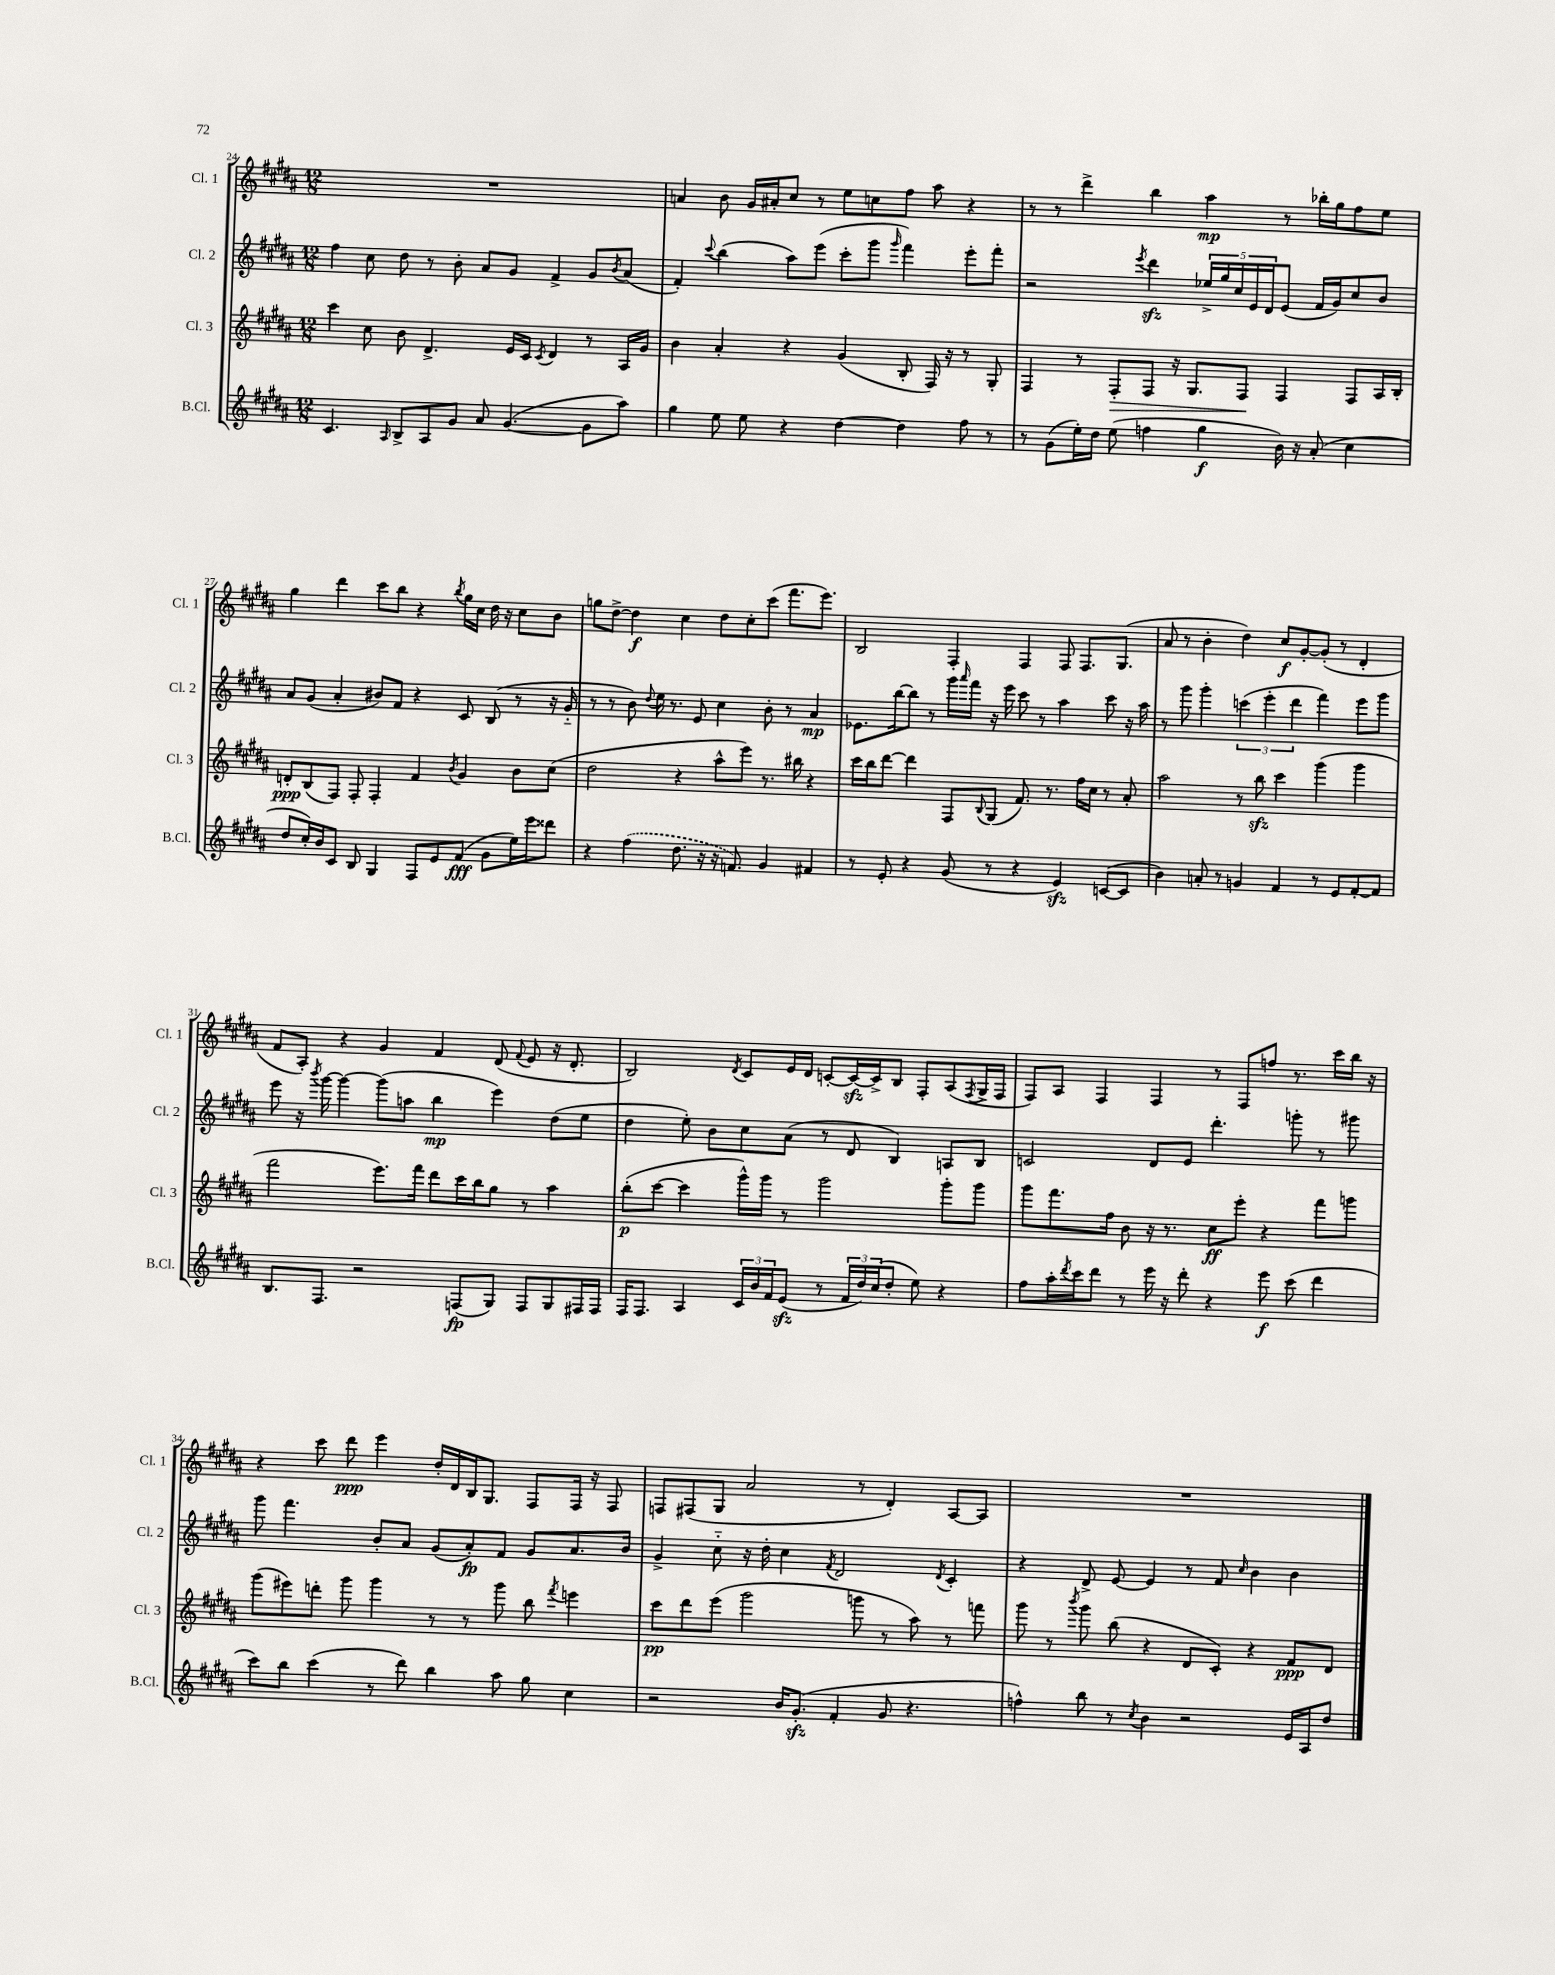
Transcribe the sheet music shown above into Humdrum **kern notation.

**kern	**kern	**kern	**kern
*staff4	*staff3	*staff2	*staff1
*clefG2	*clefG2	*clefG2	*clefG2
*k[f#c#g#d#a#]	*k[f#c#g#d#a#]	*k[f#c#g#d#a#]	*k[f#c#g#d#a#]
*M12/8	*M12/8	*M12/8	*M12/8
4.c#	4ccc#	4ff#	1.r
.	8cc#	8cc#	.
16qqA#	.	.	.
8B^	8b	8dd#	.
8A#	4.d#^	8r	.
8g#	.	8b'	.
8a#	.	8a#	.
([4.g#	16e	8g#	.
.	16c#	.	.
.	8qc#	.	.
.	4d#	4f#^	.
8g#]	8r	8g#	.
.	.	8qb	.
8aa#)	16A#	(8a#	.
.	16g#	.	.
=	=	=	=
4gg#	4b	4f#')	4a
.	.	8qqccc#	.
8ee	4a#'	(4bb	8b
8ee	.	.	16g#
.	.	.	16a#'
4r	4r	8aa#)	8cc#
.	.	(8eee	8r
[4dd#	(4g#	8ccc#'	8ee
.	.	8ggg#	8cc
.	.	16qqggg#	.
4dd#]	8B'	4fff#)	8ff#
.	16F#)	.	8aa#
.	16r	.	.
8ff#	8r	8eee'	4r
8r	8G#'	8fff#'	.
=	=	=	=
8r	4F#	2r	8r
(8g#	.	.	8r
16ee')	8r	.	4ddd#^
16dd#	.	.	.
(8ee	8F#'	.	.
.	.	8qeee	.
4ff	8F#	4ddd#	4bb
.	16r	.	.
.	8.G#	.	.
4gg#	.	20ee-^	4aa#
.	.	20gg#	.
.	.	20cc#	.
.	8F#	.	.
.	.	20e	.
.	.	20d#	.
16b)	4F#	(8e	8r
16r	.	.	.
(8a#'	.	16f#	16bb-'
.	.	16g#)	16gg#
4cc#	8F#	8cc#	8ff#
.	16A#	8b	8ee
.	16B'	.	.
=	=	=	=
8dd#	8d'	8a#	4gg#
16cc#')	(8B	(8g#	.
16b	.	.	.
8c#	8F#)	4a#'	4ddd#
8B	8F#'	.	.
4G#	4F#'	8b#)	8ccc#
.	.	8f#	8bb
8F#	4f#	4r	4r
8e	.	.	.
.	8qb	.	8qbb
(8f#	4g#	8c#	16gg#
.	.	.	16cc#
8g#	.	(8B	16dd#
.	.	.	16r
16ee)	8b	8r	8cc#
16eee	.	.	.
8ddd##	(8cc#	16r	8b
.	.	16g#'~	.
=	=	=	=
4r	2dd#	8r	8gg
.	.	8r	[8dd#^
(4ff#	.	8b)	4dd#]
.	.	8qqdd#	.
.	.	16ee	.
.	.	8.r	.
8.dd#	4r	.	4cc#
.	.	8e	.
16r	.	.	.
16r	8aa#^^	4cc#	8dd#
8.f)	.	.	.
.	8eee)	.	8cc#'
4g#	8.r	8b'	(8ccc#
.	.	8r	8.fff#
.	16bb#	.	.
4f#	4r	4a#	.
.	.	.	8.eee)
=	=	=	=
8r	16ccc#	8.e-	2B
.	16bb	.	.
8e'	[8ddd#	.	.
.	.	[16bb	.
4r	4ddd#]	8bb]	.
.	.	8r	.
(8g#	8F#	16ggg#	4F#'
.	.	16qqaaa#	.
.	.	16fff#	.
.	8qqB	.	.
8r	(8G#	16r	.
.	.	16eee	.
4r	8.f#)	8ccc#	4F#
.	.	8r	.
.	8.r	.	.
4e)	.	4aa#	8F#
.	16ff#	.	8.F#
.	16cc#	.	.
([8c	8r	8ccc#	.
.	.	.	(8.G#
8c]	8a#'	16r	.
.	.	16aa#	.
=	=	=	=
4b)	2aa#	8r	8a#
.	.	8ggg#	8r
8a'	.	4ggg#'	4b'
8r	.	.	.
4g	8r	(6ccc	4dd#)
.	8bb	.	.
.	.	6eee'	.
4f#	4ccc#	.	8cc#
.	.	6ddd#	.
.	.	.	[8g#'
8r	(4ggg#	4fff#)	(8g#']
8e	.	.	8r
[8f#'	4ggg#	8eee	4d#'
8f#]	.	8ggg#	.
=	=	=	=
8.B	2fff#	8eee	8f#
.	.	16r	8A#')
.	.	8qbbb	.
8.F#	.	[16ggg#	.
.	.	4ggg#_	4r
2r	.	.	.
.	8.eee)	(8ggg#]	4g#
.	.	8aa	.
.	16fff#	.	.
.	8ddd#	4bb	4f#
(8F	16ccc#	.	.
.	16bb	.	.
8G#)	8gg#	4eee)	(8d#
.	.	.	8qqf#
8F	8r	.	8e
8G#	4aa#	(8dd#	16r
.	.	.	8.d#'
16F#	.	8ee	.
16F#	.	.	.
=	=	=	=
16F#	(8bb'	4dd#	2B)
8.F#	.	.	.
.	[8ccc#	.	.
4A#	4ccc#]	8ee')	.
.	.	8b	.
.	.	.	8qd#
24c#	16ggg#^^)	8cc#	8c#
24b	.	.	.
.	16ggg#	.	.
24f#	.	.	.
(8e	8r	(8a#	16e
.	.	.	16d#
8r	2ggg#	8r	[8c'
24f#	.	8d#	16c_
24dd#)	.	.	.
.	.	.	16c^]
(24cc#	.	.	.
8dd#'	.	4B)	8B
8ee)	.	.	8F#'
4r	8ggg#'	8A	(8A#
.	.	.	8qF#
.	8ggg#	8B	16G#^
.	.	.	16F#
=	=	=	=
8ff#	8ggg#	2c	8F#)
16aa#'	8.fff#	.	8A#
8qddd#	.	.	.
16ccc#	.	.	.
8ddd#	.	.	4F#
.	16ff#	.	.
8r	8b	.	.
16eee	16r	8d#	4F#
16r	8.r	.	.
8ddd#'	.	8e	.
4r	8cc#	4.ddd#'	8r
.	8eee'	.	8F#
8eee	4r	.	8ff
(8ccc#	.	8ggg'	8.r
4ddd#	8fff#	8r	.
.	.	.	16ccc#
.	8ggg	8ggg#	16bb
.	.	.	16r
=	=	=	=
8ccc#)	(8ggg#	8ggg#	4r
8bb	8eee#)	4.fff#	.
(4ccc#	8ddd'	.	8ccc#
.	8ggg#	.	8ddd#
8r	4ggg#	8b'	4eee
8ddd#)	.	8a#	.
4bb	8r	(8g#	16dd#'
.	.	.	16d#
.	8r	8a#')	16B
.	.	.	8.G#
8aa#	8ggg#	8f#	.
8gg#	8bb	8g#	8F#
.	8qfff#	.	.
4cc#	4eee	8.a#	16F#
.	.	.	16r
.	.	.	8F#
.	.	16b	.
=	=	=	=
2r	8ccc#	4g#^	8F
.	8ddd#	.	(8F#
.	(8eee	8cc#'~	8G#
.	2ggg#	16r	2a#
.	.	16dd#'	.
16b	.	4cc#	.
(8.g#'	.	.	.
.	.	8qf#	.
4f#'	.	2d#	.
.	8ggg	.	8r
8g#	8r	.	4d#')
4.r	8aa#)	.	.
.	.	8qd#	.
.	8r	4c#'	[8A#
.	8fff	.	8A#]
=	=	=	=
4ff^^)	8ggg#	4r	1.r
.	8r	.	.
.	8qbbb	.	.
8bb	8ggg#	8d#^	.
8r	(8bb	[8e	.
8qcc#	.	.	.
4b	4r	4e]	.
2r	8d#	8r	.
.	8c#')	8f#	.
.	.	16qqcc#	.
.	4r	4b	.
16e	8f#	4b	.
16A#	.	.	.
8dd#	8d#	.	.
==	==	==	==
*-	*-	*-	*-
